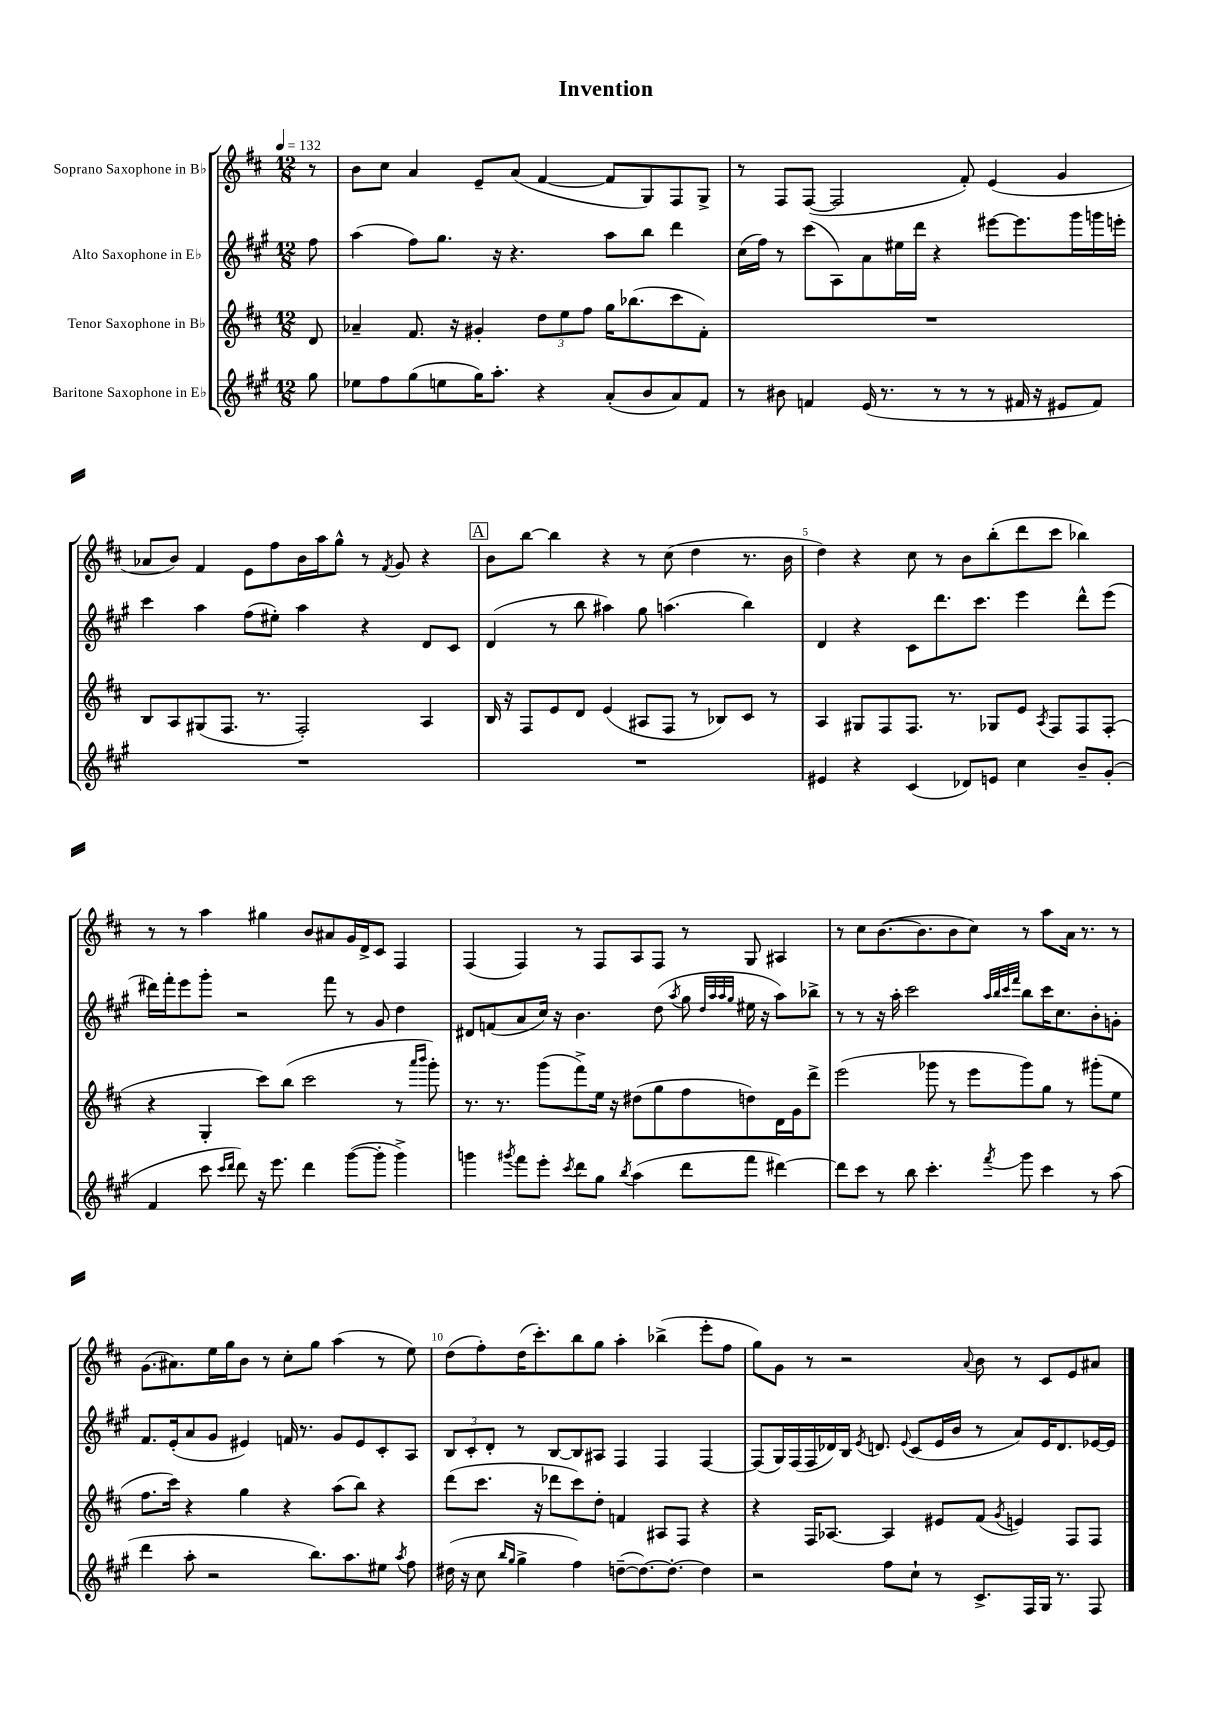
\header { title = "Invention" }
<<
\new StaffGroup <<
\new Staff = "s0" \with { instrumentName = "Soprano Saxophone in Bb" } {
    \clef treble \key d \major \numericTimeSignature \time 12/8 \partial 8 \tempo 4 = 132
    \autoBeamOff r8 |
    b'8[ cis''8] a'4 e'8[-- a'8]( fis'4~ fis'8[ g8) fis8 g8]-> |
    r8 fis8[ fis8]~( fis2 fis'8-.) e'4( g'4 |
    aes'8[ b'8]) fis'4 e'8[ fis''8 b'16 a''16 g''8]-^ r8 \acciaccatura { fis'8 } g'8 r4 |
    \mark \markup { \box "A" } b'8[ b''8]~ b''4 r4 r8 cis''8( d''4 r8. b'16 |
    d''4) r4 cis''8 r8 b'8[ b''8-.( d'''8 cis'''8] bes''4) |
    r8 r8 a''4 gis''4 b'8[ ais'8 g'16 d'16-> cis'8] fis4 |
    fis4( fis4) r8 fis8[ a8 fis8] r8 g8 ais4 |
    r8 cis''8[ b'8.~( b'8. b'8 cis''8]) r8 a''8[ a'16] r8. r8 |
    g'8.[( ais'8.) e''16 g''16 b'8] r8 cis''8[-. g''8] a''4( r8 e''8) |
    d''8[( fis''8-.) d''16( cis'''8.-.) b''8 g''8] a''4-. bes''4->( e'''8[-. fis''8] |
    g''8[) g'8] r8 r2 \appoggiatura { a'8 } b'8 r8 cis'8[ e'8 ais'8] \bar "|." |
}
\new Staff = "s1" \with { instrumentName = "Alto Saxophone in Eb" } {
    \clef treble \key a \major \numericTimeSignature \time 12/8 \partial 8
    \autoBeamOff fis''8 |
    a''4( fis''8[) gis''8.] r16 r4. a''8[ b''8] d'''4 |
    cis''16[( fis''16]) r8 cis'''8[( a8) a'8 eis''16 d'''16] r4 eis'''8[~ eis'''8. gis'''16 g'''16 e'''16]-. |
    cis'''4 a''4 fis''8[( eis''8]-.) a''4 r4 d'8[ cis'8] |
    \mark \markup { \box "A" } d'4( r8 b''8 ais''4) gis''8 a''4.( b''4) |
    d'4 r4 cis'8[ d'''8. cis'''8.] e'''4 d'''8[-^ e'''8]( |
    dis'''16[) fis'''16-. e'''8 gis'''8]-. r2 fis'''8 r8 gis'8 d''4 |
    dis'8[ f'8( a'8 cis''16]) r16 b'4. d''8( \acciaccatura { a''8 } gis''8 \grace { d''32[ a''32 a''32 gis''32] } eis''16 r16 a''8[) bes''8]-> |
    r8 r8 r16 a''16-. cis'''2 \grace { a''32[ b''32 cis'''32 fis'''32] } b''8[ cis'''16 cis''8. b'8-. g'8]-. |
    fis'8.[ e'16-.( a'8 gis'8] eis'4) f'16 r8. gis'8[ eis'8 cis'8-. a8] |
    \tuplet 3/2 { b8[ cis'8-. d'8]-. } r8 b8[~ b8 ais8] fis4 fis4 fis4~ |
    fis8[( gis16) fis16( fis16 des'16) b16] \acciaccatura { e'8 } d'8. \appoggiatura { e'8 } cis'8[( e'16 b'16] r8 a'8[) e'16 d'8. ees'16~ ees'16] \bar "|." |
}
\new Staff = "s2" \with { instrumentName = "Tenor Saxophone in Bb" } {
    \clef treble \key d \major \numericTimeSignature \time 12/8 \partial 8
    \autoBeamOff d'8 |
    aes'4-- fis'8. r16 gis'4-. \tuplet 3/2 { d''8[ e''8 fis''8] } g''16[ bes''8.( cis'''8 fis'8]-.) |
    R1. |
    b8[ a8 gis8( fis8.] r8. fis2-.) a4 |
    \mark \markup { \box "A" } b16 r16 fis8[ e'8 d'8] e'4( ais8[ fis8] r8 bes8[) cis'8] r8 |
    a4 gis8[ fis8 fis8.] r8. ges8[ e'8] \acciaccatura { a8 } fis8[ fis8 fis8]-.( |
    r4 g4-. cis'''8[) b''8]( cis'''2 r8 \grace { a'''16[ b'''16] } g'''8-.) |
    r8. r8. g'''8[( fis'''8->) e''16] r16 dis''8[( g''8 fis''8 d''8) d'16 g'16 d'''8]-> |
    e'''2( ges'''8 r8 e'''8[ ges'''8) g''8] r8 gis'''8[-.( e''8] |
    fis''8.[ cis'''16]) r4 g''4 r4 a''8[( b''8]) r4 |
    d'''8[( cis'''8.] r16 des'''8[ cis'''8) d''8]-. f'4 ais8[ fis8] r4 |
    r4 fis16[ aes8.]~ aes4 eis'8[ fis'8]( \acciaccatura { g'8 } e'4) fis8[ fis8] \bar "|." |
}
\new Staff = "s3" \with { instrumentName = "Baritone Saxophone in Eb" } {
    \clef treble \key a \major \numericTimeSignature \time 12/8 \partial 8
    \autoBeamOff gis''8 |
    ees''8[ fis''8 gis''8( e''8 gis''16) a''8.]-. r4 a'8[-.( b'8 a'8) fis'8] |
    r8 bis'8 f'4 e'16( r8. r8 r8 r8 fis'16 r16 eis'8[ fis'8]) |
    R1. |
    \mark \markup { \box "A" } R1. |
    eis'4 r4 cis'4( des'8[) e'8] cis''4 b'8[-- gis'8]-.( |
    fis'4 cis'''8 \grace { cis'''16[ d'''16] } d'''8) r16 e'''8. d'''4 gis'''8[~( gis'''8]-. gis'''4->) |
    g'''4 \acciaccatura { gis'''8 } fis'''8[ e'''8]-. \acciaccatura { cis'''8 } d'''8[ gis''8] \acciaccatura { b''8 } a''4( d'''8[ fis'''8] dis'''4~) |
    dis'''8[ cis'''8] r8 b''8 cis'''4.-. \acciaccatura { fis'''8 } gis'''8 cis'''4 r8 a''8( |
    d'''4 a''8-. r2 b''8.[) a''8. eis''8] \acciaccatura { a''8 } fis''8 |
    dis''16( r16 cis''8 \grace { b''16[ gis''16] } gis''4-> fis''4) d''8[~--( d''8.~) d''8.]~-. d''4 |
    r2 fis''8[ cis''8]-! r8 cis'8.[-> fis16 gis16] r8. fis8 \bar "|." |
}
>>
>>
\layout { \context { \Score \override BarNumber.break-visibility = ##(#f #t #t) barNumberVisibility = #(every-nth-bar-number-visible 5) } }
